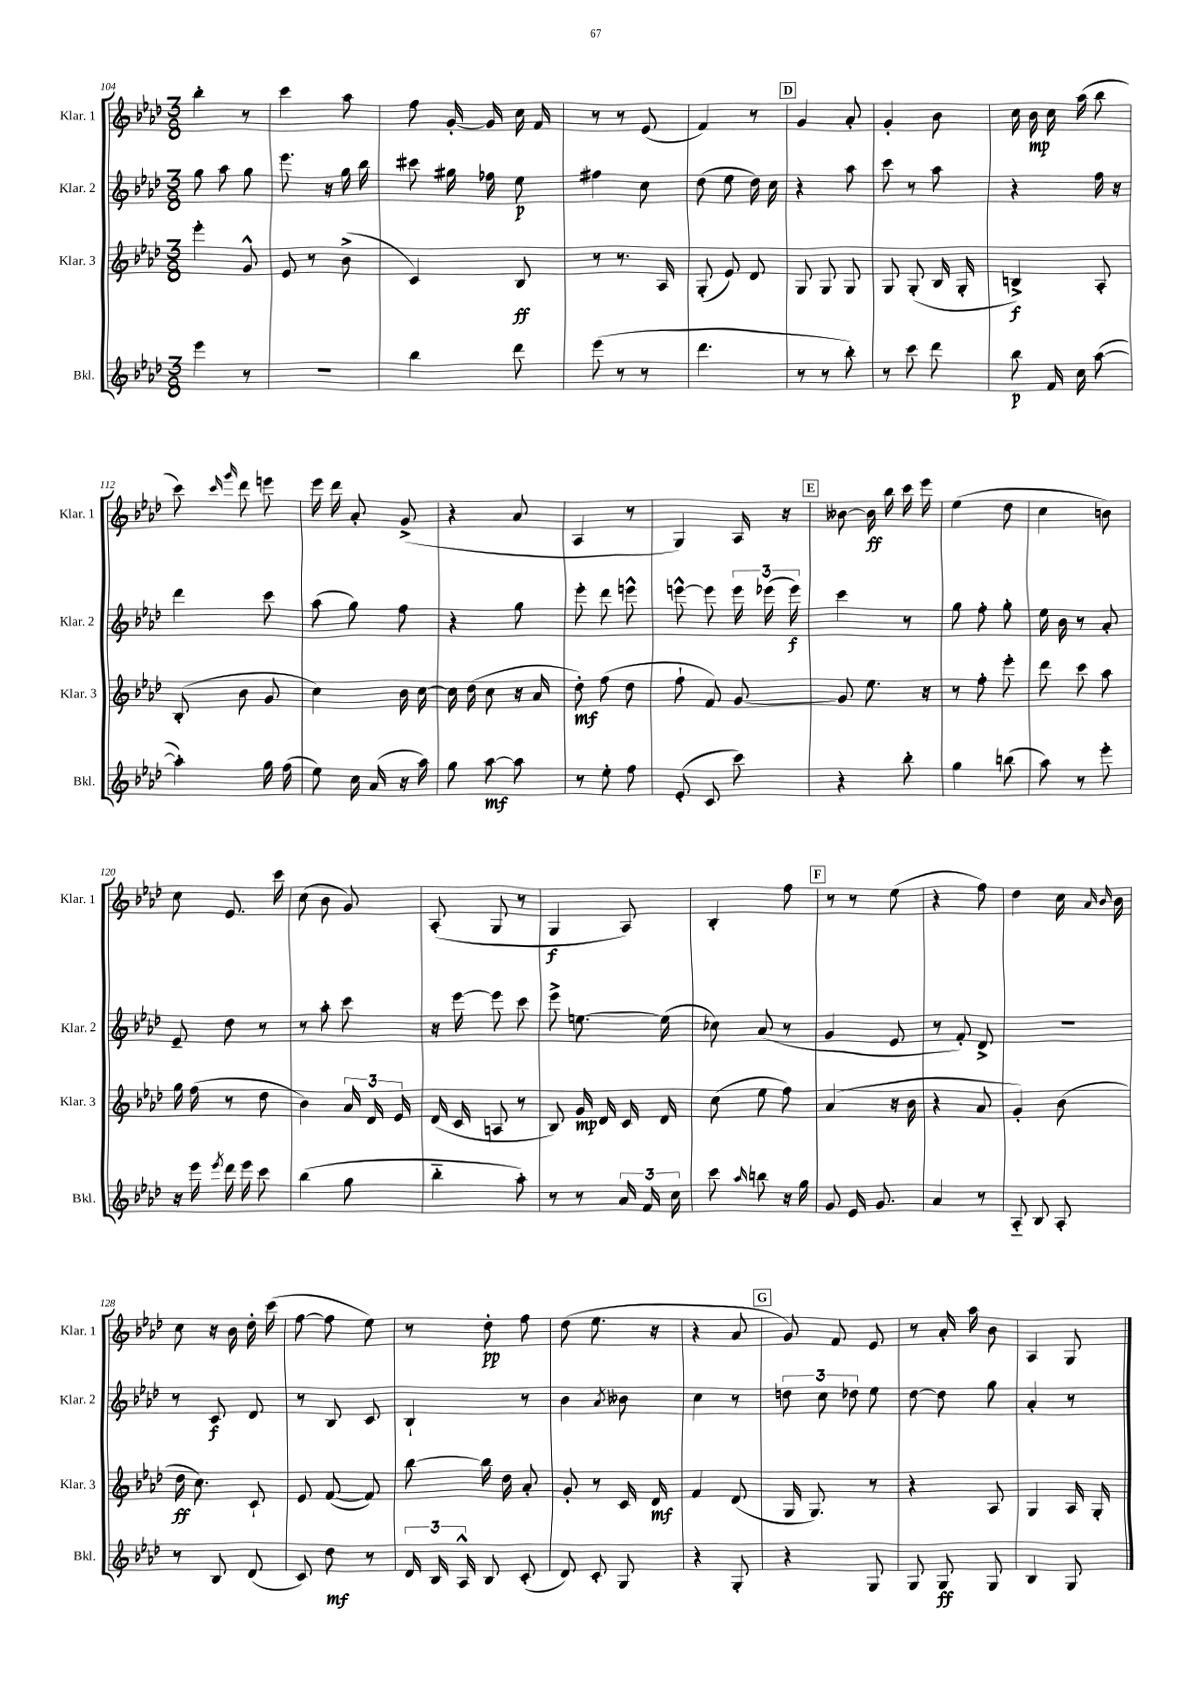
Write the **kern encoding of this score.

**kern	**dynam	**kern	**dynam	**kern	**dynam	**kern	**dynam
*part4	*part4	*part3	*part3	*part2	*part2	*part1	*part1
*staff4	*staff4	*staff3	*staff3	*staff2	*staff2	*staff1	*staff1
*I"Bkl.	*	*I"Klar. 3	*	*I"Klar. 2	*	*I"Klar. 1	*
*I'Bkl.	*	*I'Klar. 3	*	*I'Klar. 2	*	*I'Klar. 1	*
*clefG2	*	*clefG2	*	*clefG2	*	*clefG2	*
*k[b-e-a-d-]	*	*k[b-e-a-d-]	*	*k[b-e-a-d-]	*	*k[b-e-a-d-]	*
*M3/8	*	*M3/8	*	*M3/8	*	*M3/8	*
=104	=104	=104	=104	=104	=104	=104	=104
4eee-\	.	4eee-'\	.	8gg\	.	4bb-'\	.
.	.	.	.	8aa-\	.	.	.
8r	.	8g^^/	.	8gg\	.	8r	.
=105	=105	=105	=105	=105	=105	=105	=105
4.r	.	8e-/	.	8.eee-\	.	4ccc\	.
.	.	8r	.	.	.	.	.
.	.	.	.	16r	.	.	.
.	.	(8b-^\	.	16gg\	.	8aa-\	.
.	.	.	.	16bb-\	.	.	.
=106	=106	=106	=106	=106	=106	=106	=106
4bb-\	.	4c/)	.	8ccc#X\	.	8ff\	.
.	.	.	.	16gg#X\	.	[16g'/	.
.	.	.	.	16ff-X\	.	16g/]	.
8ddd-\	.	8B-/	ff	8ee-\	p	16cc\	.
.	.	.	.	.	.	16f/	.
=107	=107	=107	=107	=107	=107	=107	=107
(8eee-\	.	8r	.	4ff#X\	.	8r	.
8r	.	8.r	.	.	.	8r	.
8r	.	.	.	8cc\	.	(8e-/	.
.	.	16A-/	.	.	.	.	.
=108	=108	=108	=108	=108	=108	=108	=108
4.ddd-\	.	(8G'/	.	(8dd-\	.	4f/)	.
.	.	8e-/)	.	8ee-\	.	.	.
.	.	8d-/	.	16dd-\)	.	8r	.
.	.	.	.	16cc\	.	.	.
!!LO:REH:place=s1:t=D
=109	=109	=109	=109	=109	=109	=109	=109
8r	.	8G/	.	4r	.	4g/	.
8r	.	8G/	.	.	.	.	.
8bb-'\)	.	8G/	.	8aa-\	.	8a-'/	.
=110	=110	=110	=110	=110	=110	=110	=110
8r	.	8G/	.	8ccc\	.	4g'/	.
8ccc\	.	(8G'/	.	8r	.	.	.
8ddd-\	.	16B-/	.	8aa-\	.	8b-\	.
.	.	16G'/	.	.	.	.	.
=111	=111	=111	=111	=111	=111	=111	=111
8bb-\	p	4Bn^/)	f	4r	.	16cc\	.
.	.	.	.	.	.	16b-\	mp
16f/	.	.	.	.	.	16cc\	.
16cc\	.	.	.	.	.	(16aa-\	.
([8aa-\	.	8A-'/	.	16ff\	.	8bb-\	.
.	.	.	.	16r	.	.	.
!!LO:LB:g=z
=112	=112	=112	=112	=112	=112	=112	=112
4aa-'\])	.	(8B-'/	.	4ddd-\	.	8ccc\)	.
.	.	.	.	.	.	16qqccc/	.
.	.	.	.	.	.	16qqggg/	.
.	.	8b-\	.	.	.	8ddd-\	.
16gg\	.	8g/	.	8ccc\	.	8eeen\	.
(16ff\	.	.	.	.	.	.	.
=113	=113	=113	=113	=113	=113	=113	=113
8ee-\)	.	4cc\)	.	(8aa-\	.	16eee-\	.
.	.	.	.	.	.	16ddd-\	.
16cc\	.	.	.	8gg\)	.	8a-'/	.
(16a-/	.	.	.	.	.	.	.
16r	.	16b-\	.	8ff\	.	(8g^/	.
16aa-\)	.	[16cc\	.	.	.	.	.
=114	=114	=114	=114	=114	=114	=114	=114
8gg\	.	16cc\]	.	4r	.	4r	.
.	.	(16dd-\	.	.	.	.	.
[8aa-\	mf	8cc\	.	.	.	.	.
8aa-\]	.	16r	.	8gg\	.	8a-/	.
.	.	16a-/	.	.	.	.	.
=115	=115	=115	=115	=115	=115	=115	=115
8r	.	8dd-'\)	mf	8eee-'\	.	4A-/	.
8ee-'\	.	(8ff\	.	8ddd-\	.	.	.
8ff\	.	8dd-\	.	8eeen^^\	.	8r	.
=116	=116	=116	=116	=116	=116	=116	=116
(8e-'/	.	8ff`\	.	[8eeen^^\	.	4G/)	.
8c/	.	8f/)	.	8eee\]	.	.	.
8ccc\)	.	[8g/	.	24eee\	.	16A-/	.
.	.	.	.	(24eee-X\	.	.	.
.	.	.	.	.	.	16r	.
.	.	.	.	24eee-\)	f	.	.
!!LO:REH:place=s1:t=E
=117	=117	=117	=117	=117	=117	=117	=117
4r	.	8g/]	.	4ccc\	.	[8b--X\	.
.	.	8.ee-\	.	.	.	16b--\]	ff
.	.	.	.	.	.	16bb-\	.
8bb-'\	.	.	.	8r	.	16ccc\	.
.	.	16r	.	.	.	16eee-\	.
=118	=118	=118	=118	=118	=118	=118	=118
4gg\	.	8r	.	8gg\	.	(4ee-\	.
.	.	8ff'\	.	8ff'\	.	.	.
(8bbn\	.	8eee-'\	.	8gg'\	.	8dd-\	.
=119	=119	=119	=119	=119	=119	=119	=119
8aa-\)	.	8ddd-\	.	16ee-\	.	4cc\	.
.	.	.	.	16b-\	.	.	.
8r	.	8ccc\	.	8r	.	.	.
8eee-'\	.	8aa-\	.	8a-'/	.	8bn\)	.
!!LO:LB:g=z
=120	=120	=120	=120	=120	=120	=120	=120
16r	.	16gg\	.	8e-~/	.	8cc\	.
16eee-\	.	(16ff\	.	.	.	.	.
8qeee-/	.	.	.	.	.	.	.
16ddd-\	.	8r	.	8dd-\	.	8.e-/	.
16eee-\	.	.	.	.	.	.	.
8ccc\	.	8dd-\	.	8r	.	.	.
.	.	.	.	.	.	16ccc\	.
=121	=121	=121	=121	=121	=121	=121	=121
(4bb-\	.	4b-\)	.	8r	.	(8cc\	.
.	.	.	.	8aa-'\	.	8b-\	.
8gg\	.	24a-/	.	8ccc\	.	8g/)	.
.	.	24d-/	.	.	.	.	.
.	.	24e-/	.	.	.	.	.
=122	=122	=122	=122	=122	=122	=122	=122
4bb-\	.	(16d-/	.	16r	.	(8A-'/	.
.	.	16c/	.	[16eee-\	.	.	.
.	.	8An/	.	8eee-\]	.	8G/	.
8aa-'\)	.	8r	.	8ccc\	.	8r	.
=123	=123	=123	=123	=123	=123	=123	=123
8r	.	8B-/)	.	8eee-^\	.	4G/	f
8r	.	16g/	mp	[8.een\	.	.	.
.	.	16d-/	.	.	.	.	.
24a-/	.	16c/	.	.	.	8A-/)	.
24f/	.	.	.	.	.	.	.
.	.	16d-/	.	(16ee\]	.	.	.
24cc\	.	.	.	.	.	.	.
=124	=124	=124	=124	=124	=124	=124	=124
8ccc\	.	(8cc\	.	8cc-X\)	.	4B-'/	.
16qqaa-/	.	.	.	.	.	.	.
8bbn\	.	8ee-\	.	(8a-/	.	.	.
16r	.	8ff\)	.	8r	.	8ff\	.
16gg\	.	.	.	.	.	.	.
!!LO:REH:place=s1:t=F
=125	=125	=125	=125	=125	=125	=125	=125
8g/	.	(4a-/	.	4g/	.	8r	.
16e-/	.	.	.	.	.	8r	.
8.g/	.	.	.	.	.	.	.
.	.	16r	.	8e-/	.	(8ee-\	.
.	.	16b-\	.	.	.	.	.
=126	=126	=126	=126	=126	=126	=126	=126
4a-/	.	4r	.	8r	.	4r	.
.	.	.	.	8f'/)	.	.	.
8r	.	8a-/	.	8d-^/	.	8ff\)	.
=127	=127	=127	=127	=127	=127	=127	=127
8A-/	.	4g'/)	.	4.r	.	4dd-\	.
8B-/	.	.	.	.	.	.	.
8A-'/	.	(8b-\	.	.	.	16cc\	.
.	.	.	.	.	.	16qqa-/	.
.	.	.	.	.	.	16qqb-/	.
.	.	.	.	.	.	16b-\	.
!!LO:LB:g=z
=128	=128	=128	=128	=128	=128	=128	=128
8r	.	16dd-\	ff	8r	.	8cc\	.
.	.	8.cc\)	.	.	.	.	.
8B-/	.	.	.	8c/	f	16r	.
.	.	.	.	.	.	16b-\	.
(8d-/	.	8c`/	.	8d-/	.	16dd-'\	.
.	.	.	.	.	.	(16ccc\	.
=129	=129	=129	=129	=129	=129	=129	=129
8c/)	.	8e-/	.	8r	.	[8ff\	.
8dd-\	mf	([8f/	.	8B-/	.	8ff\]	.
8r	.	8f/])	.	8c/	.	8ee-\)	.
=130	=130	=130	=130	=130	=130	=130	=130
24d-/	.	[8bb-\	.	4B-`/	.	8r	.
24B-/	.	.	.	.	.	.	.
24A-^^/	.	.	.	.	.	.	.
8B-/	.	16bb-\]	.	.	.	8dd-'\	pp
.	.	16dd-\	.	.	.	.	.
(8c'/	.	8a-'/	.	8r	.	8ff\	.
=131	=131	=131	=131	=131	=131	=131	=131
8d-/)	.	8g'/	.	4b-\	.	(8dd-\	.
8c'/	.	8r	.	.	.	8.ee-\	.
.	.	.	.	8qa-/	.	.	.
8G/	.	16c/	.	8b--X\	.	.	.
.	.	16d-/	mf	.	.	16r	.
=132	=132	=132	=132	=132	=132	=132	=132
4r	.	4f/	.	4cc\	.	4r	.
8G'/	.	(8d-/	.	8r	.	8a-/	.
!!LO:REH:place=s1:t=G
=133	=133	=133	=133	=133	=133	=133	=133
4r	.	16G/	.	12ddn\	.	8g/)	.
.	.	8.G/)	.	.	.	.	.
.	.	.	.	12cc\	.	.	.
.	.	.	.	.	.	8f/	.
.	.	.	.	12dd-X\	.	.	.
8G/	.	8r	.	8ee-\	.	8e-/	.
=134	=134	=134	=134	=134	=134	=134	=134
8G/	.	4r	.	[8dd-\	.	8r	.
8G/	ff	.	.	8dd-\]	.	16a-'/	.
.	.	.	.	.	.	16aa-\	.
8G/	.	8A-/	.	8gg\	.	8b-\	.
=135	=135	=135	=135	=135	=135	=135	=135
4B-/	.	4G/	.	4a-'/	.	4A-/	.
8G/	.	16A-/	.	8r	.	8G/	.
.	.	16G'/	.	.	.	.	.
==	==	==	==	==	==	==	==
*-	*-	*-	*-	*-	*-	*-	*-
